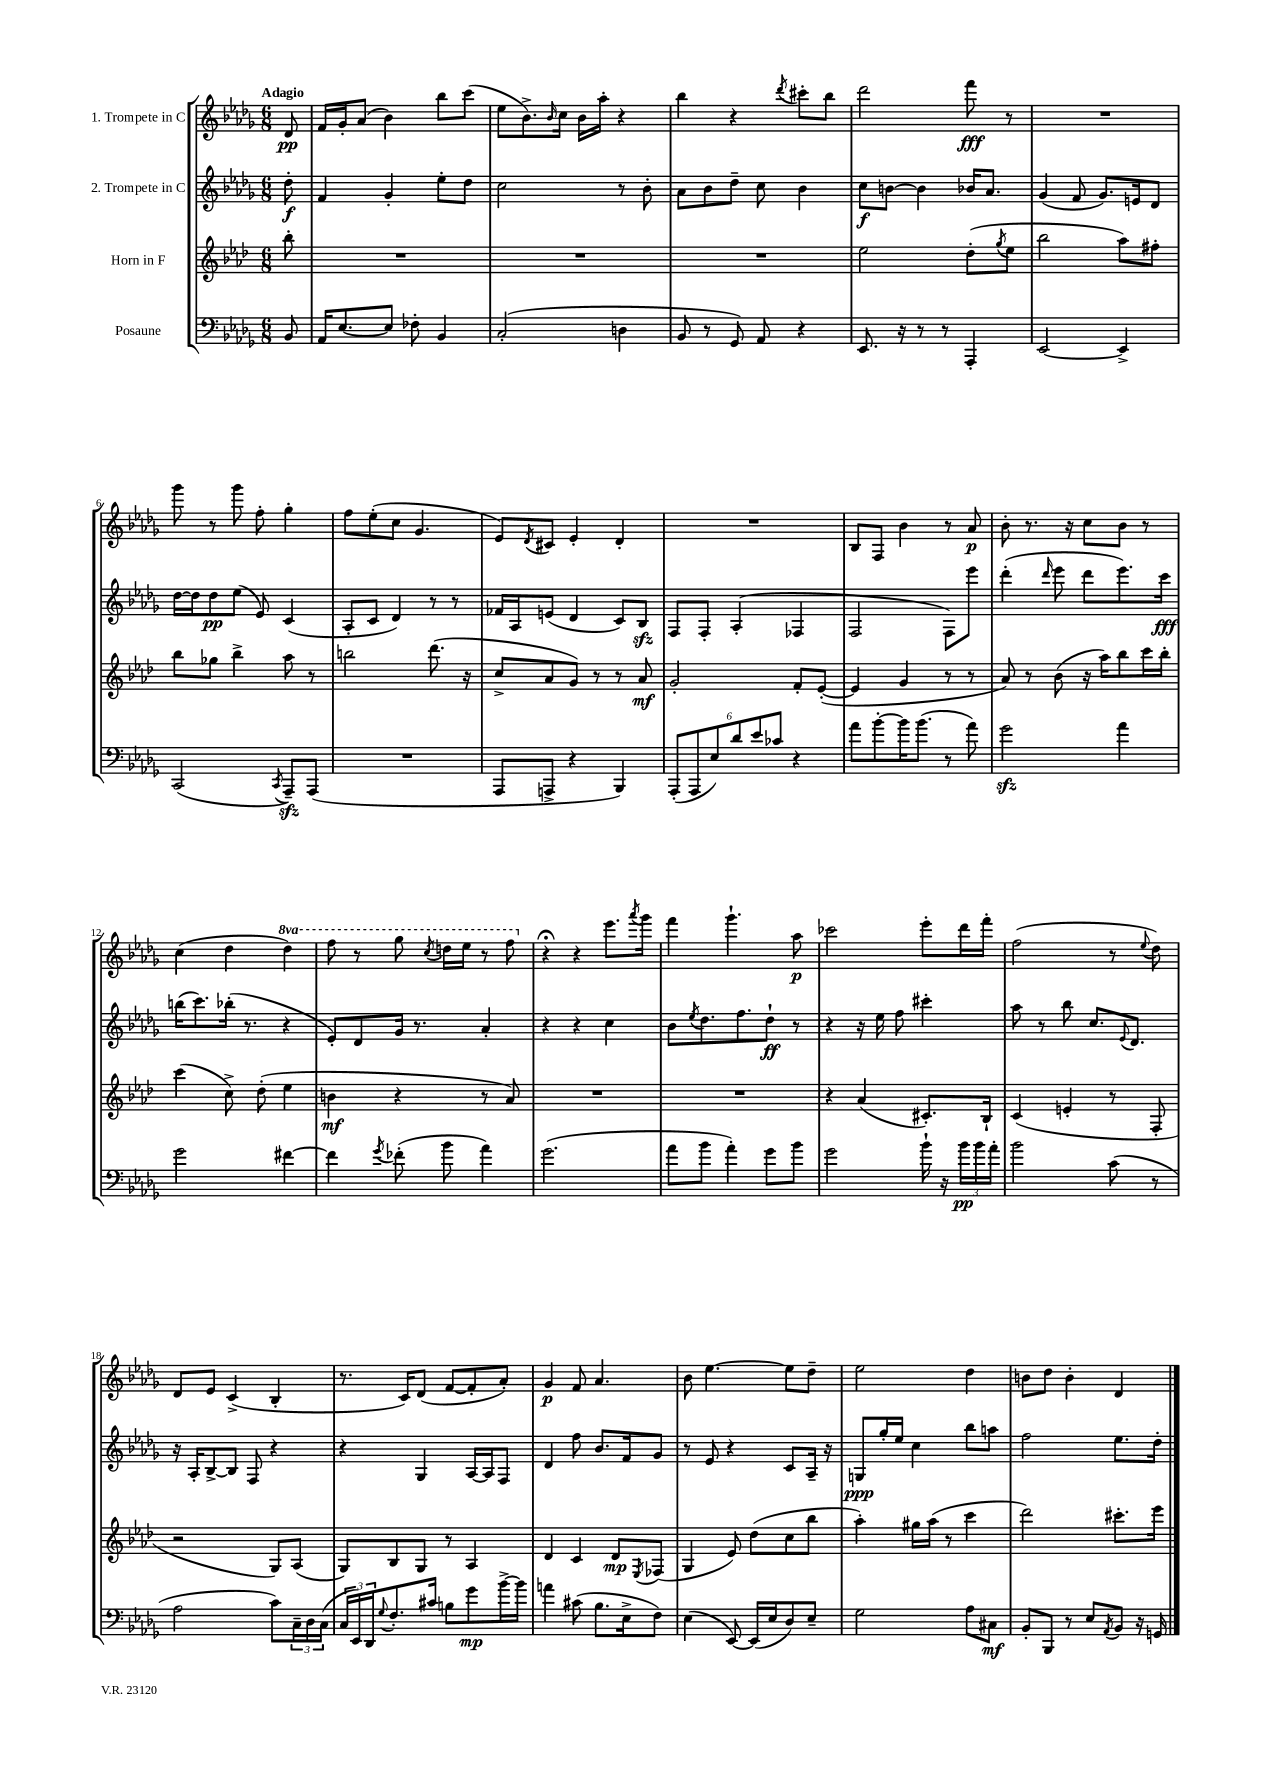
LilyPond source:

<<
\new StaffGroup <<
\new Staff = "s0" \with { instrumentName = "1. Trompete in C" } {
    \clef treble \key des \major \numericTimeSignature \time 6/8 \set Staff.ottavationMarkups = #ottavation-simple-ordinals \partial 8 \tempo "Adagio"
    des'8\pp |
    f'16 ges'16-. aes'8( bes'4) bes''8 c'''8( |
    ees''8 bes'8.->) \grace { bes'16 } c''16 bes'16 aes''16-. r4 |
    bes''4 r4 \acciaccatura { des'''8 } cis'''8-. bes''8 |
    des'''2 f'''8\fff r8 |
    R2. |
    ges'''8 r8 ges'''8 f''8-. ges''4-. |
    f''8 ees''8-.( c''8 ges'4. |
    ees'8) \acciaccatura { des'8 } cis'8 ees'4-. des'4-. |
    R2. |
    bes8 f8 bes'4 r8 aes'8\p |
    bes'8-. r8. r16 c''8 bes'8 r8 |
    c''4( des''4 \ottava #1 des'''4) |
    f'''8 r8 ges'''8 \acciaccatura { c'''8 } d'''16 ees'''16 r8 f'''8 \ottava #0 |
    r4\fermata r4 ees'''8. \acciaccatura { aes'''8 } ges'''16 |
    f'''4 ges'''4.-! aes''8\p |
    ces'''2 ees'''8-. des'''16 f'''16-. |
    f''2( r8 \appoggiatura { ees''8 } des''8) |
    des'8 ees'8 c'4->( bes4-. |
    r8. c'16) des'8( f'8~ f'8-. aes'8-.) |
    ges'4\p f'8 aes'4. |
    bes'8 ees''4.~ ees''8 des''8-- |
    ees''2 des''4 |
    b'8 des''8 b'4-. des'4 \bar "|." |
}
\new Staff = "s1" \with { instrumentName = "2. Trompete in C" } {
    \clef treble \key des \major \numericTimeSignature \time 6/8 \partial 8
    des''8-.\f |
    f'4 ges'4-. ees''8-. des''8 |
    c''2 r8 bes'8-. |
    aes'8 bes'8 des''8-- c''8 bes'4 |
    c''8\f b'8~ b'4 bes'16 aes'8. |
    ges'4( f'8 ges'8.) e'16 des'8 |
    des''16~ des''16 des''8\pp ees''8( ees'8) c'4( |
    aes8-. c'8 des'4) r8 r8 |
    fes'16 aes16 e'8( des'4 c'8) bes8\sfz |
    f8 f8-. aes4-.( fes4 |
    f2 f8) ees'''8 |
    des'''4-.( \grace { des'''16 } ees'''8 des'''8 ees'''8.) c'''16\fff |
    b''16( c'''8.) bes''16-.( r8. r4 |
    ees'8-.) des'8 ges'16 r8. aes'4-. |
    r4 r4 c''4 |
    bes'8 \acciaccatura { ees''8 } des''8. f''8. des''8-!\ff r8 |
    r4 r16 ees''16 f''8 cis'''4-. |
    aes''8 r8 bes''8 c''8. \appoggiatura { ees'8 } des'8. |
    r16 aes16-. bes8~-> bes8 f8 r4 |
    r4 ges4 aes16~ aes16 f8 |
    des'4 f''8 bes'8. f'16 ges'8 |
    r8 ees'8 r4 c'8 aes16-- r16 |
    g8\ppp ges''16-. ees''16 c''4 bes''8 a''8 |
    f''2 ees''8. des''16-. \bar "|." |
}
\new Staff = "s2" \with { instrumentName = "Horn in F" } {
    \clef treble \key aes \major \numericTimeSignature \time 6/8 \partial 8
    bes''8-. |
    R2. |
    R2. |
    R2. |
    ees''2 des''8-.( \acciaccatura { g''8 } ees''8 |
    bes''2 aes''8) fis''8-. |
    bes''8 ges''8 bes''4-> aes''8 r8 |
    b''2 des'''8.( r16 |
    c''8-> aes'8 g'8) r8 r8 aes'8\mf |
    g'2-. f'8-. ees'8~-.( |
    ees'4 g'4 r8 r8 |
    aes'8) r8 bes'8( r16 aes''16) bes''8 c'''16 bes''16-. |
    c'''4( c''8->) des''8-.( ees''4 |
    b'4\mf r4 r8 aes'8) |
    R2. |
    R2. |
    r4 aes'4( cis'8.-.) bes16-! |
    c'4( e'4-. r8 f8-. |
    r2 g8) aes8( |
    g8) bes8 g8 r8 aes4 |
    des'4 c'4 des'8\mp \acciaccatura { ees8 } fes8( |
    g4 ees'8) des''8( c''8 bes''8 |
    aes''4-.) gis''16 aes''16( r8 c'''4 |
    des'''2) cis'''8.-. ees'''16 \bar "|." |
}
\new Staff = "s3" \with { instrumentName = "Posaune" } {
    \clef bass \key des \major \numericTimeSignature \time 6/8 \partial 8
    bes,8 |
    aes,16 ees8.~ ees8 fes8-. bes,4 |
    c2-.( d4 |
    bes,8 r8 ges,8) aes,8 r4 |
    ees,8. r16 r8 r8 aes,,4-. |
    ees,2~ ees,4-> |
    c,2( \acciaccatura { c,8 } aes,,8--\sfz) aes,,8( |
    R2. |
    aes,,8 a,,8-> r4 bes,,4) |
    \tuplet 6/4 { aes,,8-.( aes,,8 ees8) des'8 ees'8 ces'8 } r4 |
    aes'8 bes'8~-. bes'16 bes'8.( r8 aes'8) |
    ges'2\sfz aes'4 |
    ges'2 fis'4~ |
    fis'4 \acciaccatura { ges'8 } fes'8-.( bes'8 aes'4) |
    ges'2.( |
    aes'8 bes'8 aes'4-.) ges'8 bes'8 |
    ges'2 bes'16-! r16 \tuplet 3/2 { bes'16\pp bes'16 aes'16-. } |
    bes'2 c'8( r8 |
    aes2 c'8) \tuplet 3/2 { c16-- des16 c16( } |
    \tuplet 3/2 { c16 ees,16) des,16 } \appoggiatura { ges8 } f8.-. cis'16 b8 ges'8\mp bes'16~-> bes'16 |
    a'4 cis'8( bes8. ees16-> f8) |
    ees4( ees,8~) ees,16( ees16 des8) ees8-- |
    ges2 aes8 cis8\mf |
    bes,8-. bes,,8 r8 ees8 \acciaccatura { aes,8 } bes,8 r16 g,16 \bar "|." |
}
>>
>>
